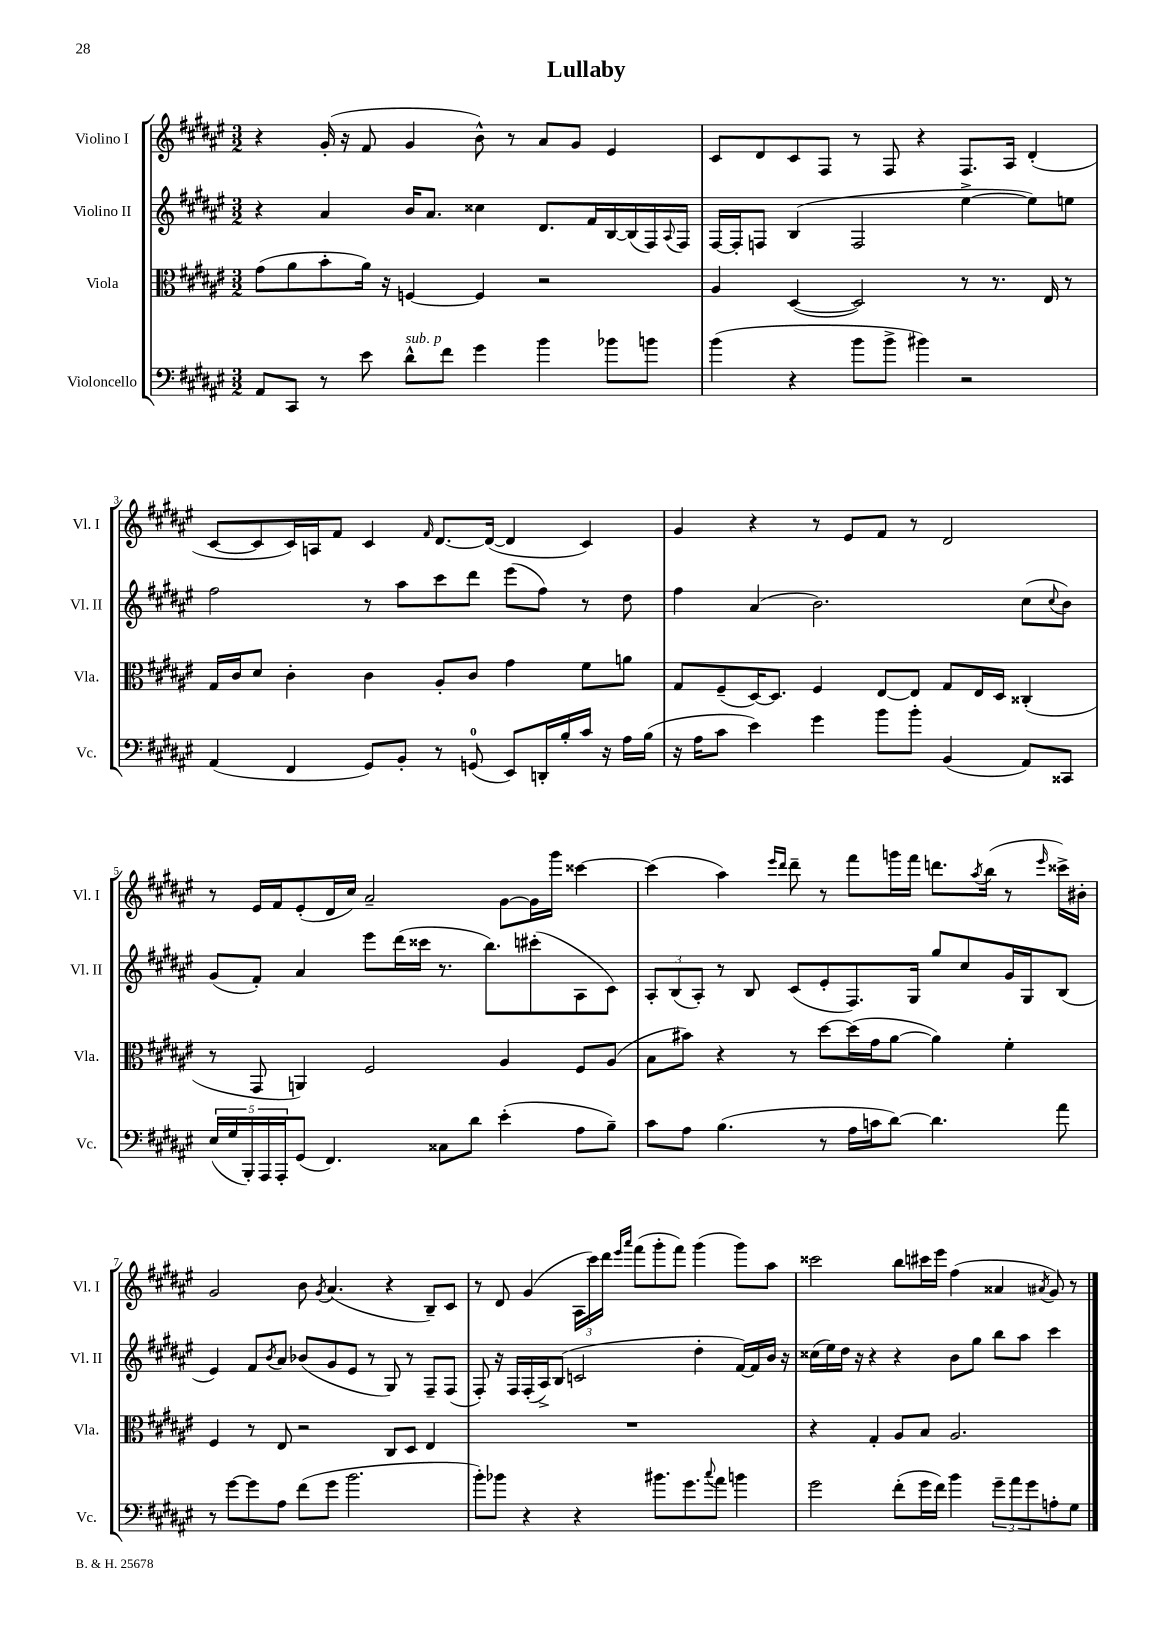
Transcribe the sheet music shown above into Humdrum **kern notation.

**kern	**kern	**kern	**kern
*part4	*part3	*part2	*part1
*staff4	*staff3	*staff2	*staff1
*I"Violoncello	*I"Viola	*I"Violino II	*I"Violino I
*I'Vc.	*I'Vla.	*I'Vl. II	*I'Vl. I
*clefF4	*clefC3	*clefG2	*clefG2
*k[f#c#g#d#a#e#]	*k[f#c#g#d#a#e#]	*k[f#c#g#d#a#e#]	*k[f#c#g#d#a#e#]
*M3/2	*M3/2	*M3/2	*M3/2
=1	=1	=1	=1
8AA#/L	(8g#\L	4r	4r
8CC#/J	8a#\	.	.
8r	8b'\	4a#/	(16g#'/
.	.	.	16r
8e#\	16a#\Jk)	.	8f#/
.	16r	.	.
!LO:TX:a:i:t=sub. p	!	!	!
8d#^^\L	[4Fn/	16b/KL	4g#/
.	.	8.a#/J	.
8f#\J	.	.	.
4g#\	4F/]	4cc##X\	8b^^\)
.	.	.	8r
4b\	2r	8.d#/L	8a#/L
.	.	.	8g#/J
.	.	16f#/L	.
8b-X\L	.	[16B/	4e#/
.	.	(16B/]	.
8bn\J	.	16F#/)	.
.	.	8qqA#/	.
.	.	16F#/JJ	.
=2	=2	=2	=2
(4b\	4A#/	[16F#/LL	8c#/L
.	.	16F#'/J]	.
.	.	8Fn/J	8d#/
4r	([4D#/	(4B/	8c#/
.	.	.	8F#/J
8b\L	2D#/])	2F/	8r
8b^\J	.	.	8F#/
4b#X\)	.	.	4r
2r	8r	[4ee#^\	8.F#/L
.	8.r	.	.
.	.	.	16A#/Jk
.	.	8ee#\L])	(4d#'/
.	16E#/	.	.
.	8r	8een\J	.
!!LO:LB:g=z
=3	=3	=3	=3
(4AA#/	16G#/LL	2ff#\	[8c#/L
.	16c#/J	.	.
.	8d#/J	.	8c#/]
4FF#/	4c#'\	.	16c#/L)
.	.	.	16An/J
.	.	.	8f#/J
8GG#/L)	4c#\	8r	4c#/
8BB'/J	.	8aa#\L	.
.	.	.	16qqf#/
8r	8A#'/L	8ccc#\	[8.d#/L
(8GGn/	8c#/J	8ddd#\J	.
.	.	.	(16d#/Jk_
8EE#/L)	4g#\	(8eee#\L	4d#/]
16DDn'/L	.	8ff#\J)	.
16B'/	.	.	.
16c#/JJ	8f#\L	8r	4c#/)
16r	.	.	.
16A#\LL	8an\J	8dd#\	.
(16B\JJ	.	.	.
=4	=4	=4	=4
16r	8G#/L	4ff#\	4g#/
16A#\KL	.	.	.
8c#\J	(8F#~/	.	.
4e#\)	[16D#/K)	(4a#/	4r
.	8.D#/J]	.	.
4g#\	4F#/	2.b\)	8r
.	.	.	8e#/L
8b\L	[8E#/L	.	8f#/J
8b'\J	8E#/J]	.	8r
(4BB/	8G#/L	.	2d#/
.	16E#/L	.	.
.	16D#/JJ	.	.
8AA#/L)	(4C##X'/	(8cc#\L	.
.	.	8qqcc#/	.
8CC##X/J	.	8b\J)	.
!!LO:LB:g=z
=5	=5	=5	=5
(20E#/LL	8r	(8g#/L	8r
20G#/	.	.	.
20BBB'/)	.	.	.
.	8GG#/	8f#'/J)	16e#/LL
20AAA#/	.	.	.
.	.	.	16f#/J
20AAA#'/J	.	.	.
(8GG#/J	4AAn/)	4a#/	(8e#'/
4.FF#/)	.	.	16d#/L
.	.	.	16cc#/JJ)
.	2F#/	8eee#\L	2a#~/
.	.	(16ddd#\L	.
.	.	16ccc##X\JJ	.
8C##X\L	.	8.r	.
8d#\J	.	.	.
.	.	8.bb\L)	.
(4e#'\	4A#/	.	[8g#\L
.	.	(8ccc#X'\	16g#\L]
.	.	.	16ggg#\JJ
8A#\L	8F#/L	8A#\	[4ccc##X\
8B~\J)	(8A#/J	8c#\J)	.
=6	=6	=6	=6
8c#\L	8B\L	12A#'/L	(4ccc##\]
.	.	(12B/	.
8A#\J	8b#X\J)	.	.
.	.	12A#'/J)	.
(4.B\	4r	8r	4aa#\)
.	.	8B/	.
.	.	.	16qqeee#/LL
.	.	.	16qqddd#/JJ
.	8r	(8c#/L	8ddd#~\
8r	[8dd#\L	8e#'/	8r
16A#\LL	(16dd#\L]	8.F#/)	8fff#\L
16cn\J	16g#\J	.	.
[8d#\J)	[8a#\J	.	16gggn\L
.	.	16G#/Jk	16fff#\JJ
4.d#\]	4a#\])	8gg#/L	8.dddn\L
.	.	8cc#/	.
.	.	.	8qaa#/
.	.	.	(16bb\Jk
.	4f#'\	16g#/L	8r
.	.	16G#/J	.
.	.	.	16qqeee#/
8a#\	.	(8B/J	16ccc##X^\LL)
.	.	.	16b#X'\JJ
!!LO:LB:g=z
=7	=7	=7	=7
8r	4F#/	4e#/)	2g#/
[8g#\L	.	.	.
8g#\]	8r	8f#/L	.
.	.	8qb/	.
8A#\J	8E#/	8a#/J	.
(8f#\L	2r	(8b-X/L	8b\
.	.	.	8qg#/
8g#\J	.	8g#/	(4.a#/
2.b\	.	8e#/J	.
.	.	8r	.
.	8C#/L	8G#/)	4r
.	8D#/J	8r	.
.	4E#/	8F#~/L	8B~/L)
.	.	(8F#/J	8c#/J
=8	=8	=8	=8
8b'\L)	1.r	8F#'/)	8r
8b-X\J	.	16r	8d#/
.	.	16F#/LL	.
4r	.	(16F#'/	(4g#/
.	.	16A#^/J)	.
.	.	(8B/J	.
4r	.	2cn/	24A#\LL
.	.	.	24ccc#\)
.	.	.	24ddd#\JJ
.	.	.	16qqeee#/LL
.	.	.	16qqaaa#/JJ
.	.	.	(8fff#\L
8.b#X\L	.	.	8ggg#'\
.	.	.	8fff#\J)
8.g#\	.	.	.
.	.	4dd#'\	(4ggg#\
8qqcc#/	.	.	.
8a#\J	.	.	.
4bn\	.	[16f#/LL)	8ggg#\L)
.	.	16f#/]	.
.	.	16b/JJ	8aa#\J
.	.	16r	.
=9	=9	=9	=9
2g#\	4r	(16cc##X\LL	2ccc##X\
.	.	16ee#\)	.
.	.	16dd#\JJ	.
.	.	16r	.
.	4G#'/	4r	.
(8f#'\L	8A#/L	4r	8bb\L
16g#\L	8B/J	.	16ccc#X\L
16f#\JJ)	.	.	16eee#\JJ
4b\	2.A#/	8b\L	(4ff#\
.	.	8gg#\J	.
12g#~\L	.	8bb\L	4a##X/
12a#\	.	.	.
.	.	8aa#\J	.
12g#\	.	.	.
.	.	.	8qa#X/
8An'\	.	4ccc#\	8g#/)
8G#\J	.	.	8r
==	==	==	==
*-	*-	*-	*-
